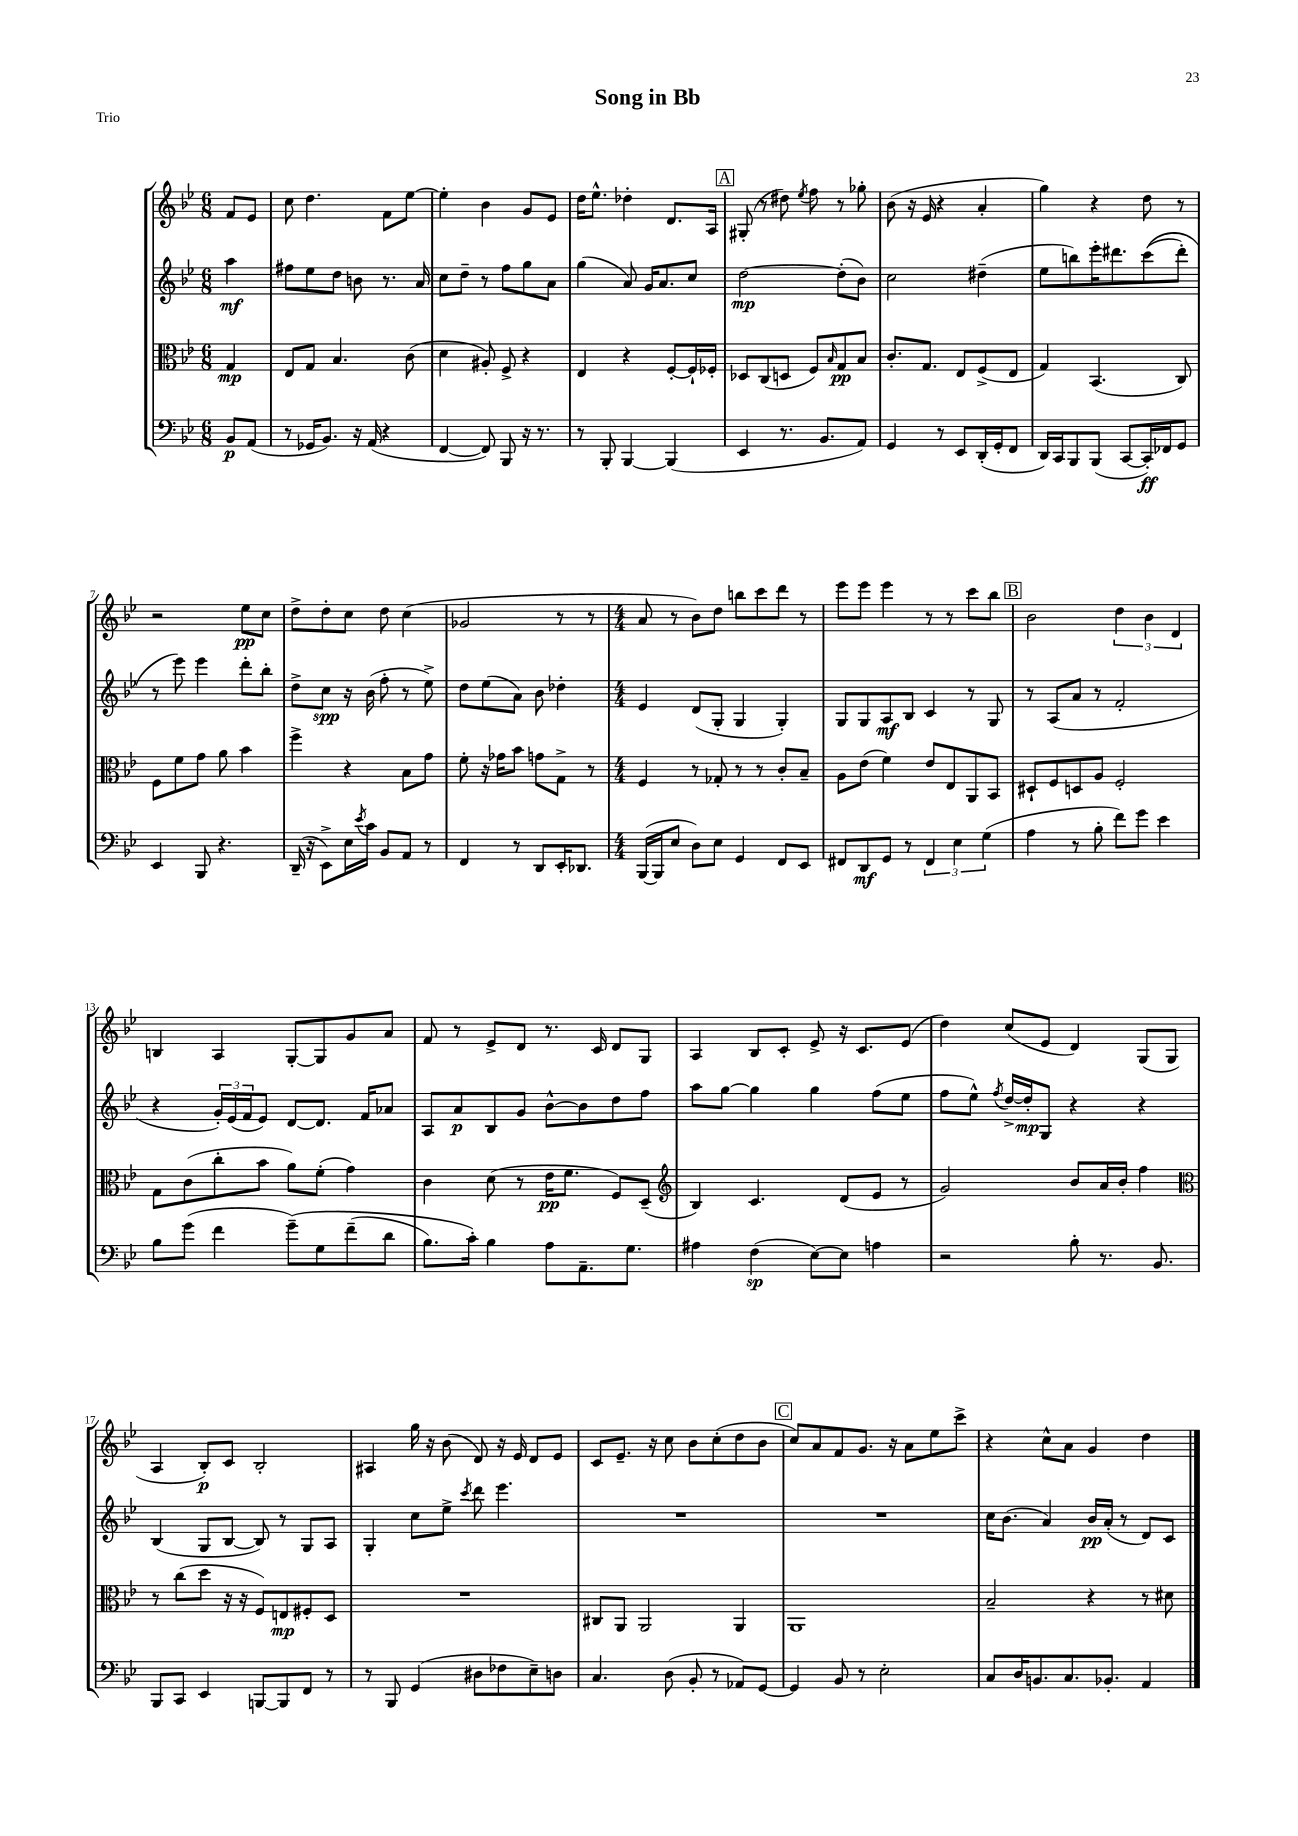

**kern	**kern	**kern	**kern
*staff4	*staff3	*staff2	*staff1
*clefF4	*clefC3	*clefG2	*clefG2
*k[b-e-]	*k[b-e-]	*k[b-e-]	*k[b-e-]
*M6/8	*M6/8	*M6/8	*M6/8
8BB-	4G	4aa	8f
(8AA	.	.	8e-
=	=	=	=
8r	8E-	8ff#	8cc
16GG-	8G	8ee-	4.dd
8.BB-)	.	.	.
.	4.B-	8dd	.
16r	.	8b	.
(16AA	.	.	.
4r	.	8.r	8f
.	(8c	.	[8ee-
.	.	16a	.
=	=	=	=
[4FF	4d	8cc	4ee-']
.	.	8dd~	.
8FF])	8A#')	8r	4b-
8BBB-	8F^	8ff	.
16r	4r	8gg	8g
8.r	.	.	.
.	.	8a	8e-
=	=	=	=
8r	4E-	(4gg	16dd
.	.	.	8.ee-^^
8BBB-'	.	.	.
[4BBB-	4r	8a)	4dd-'
.	.	16g	.
.	.	8.a	.
(4BBB-]	[8F'	.	8.d
.	16F`]	8cc	.
.	16F-'	.	16A
=	=	=	=
4EE-	8D-	[2dd	(8G#'
.	(8C	.	8r
8.r	8D	.	8dd#)
.	.	.	8qee-
.	8F)	.	8ff
8.BB-	.	.	.
.	16qqB-	.	.
.	8G	(8dd']	8r
8AA)	8B-	8b-)	8gg-'
=	=	=	=
4GG	8.c'	2cc	(8b-
.	.	.	16r
.	8.G	.	16e-
8r	.	.	4r
8EE-	8E-	.	.
(16DD'	(8F^	(4dd#~	4a'
16GG'	.	.	.
8FF	8E-	.	.
=	=	=	=
16DD)	4G)	8ee-	4gg)
16CC	.	.	.
8BBB-	.	8bb)	.
(8BBB-	(4.BB-	16eee-'	4r
.	.	8.ddd#	.
[8CC	.	.	.
16CC'])	.	&((8ccc	8dd
16FF-	.	.	.
8GG	8C)	8ddd#')	8r
=	=	=	=
4EE-	8F	8r	2r
.	8f	8eee-&)	.
8BBB-	8g	4eee-	.
4.r	8a	.	.
.	4b-	8ddd'	8ee-
.	.	8bb-'	8cc
=	=	=	=
(16DD~	4ff^	8dd^	8dd^
16r	.	.	.
8EE-^)	.	8cc	8dd'
16E-	4r	16r	8cc
8qe-	.	.	.
16c	.	(16b-	.
8BB-	.	8ff'	8dd
8AA	8B-	8r	(4cc
8r	8g	8ee-^)	.
=	=	=	=
4FF	8f'	8dd	2g-
.	16r	(8ee-	.
.	16g-	.	.
8r	8b-	8a)	.
8DD	8g	8b-	.
16EE-'	8G^	4dd-'	8r
8.DD-	.	.	.
.	8r	.	8r
=	=	=	=
*M4/4	*M4/4	*M4/4	*M4/4
([16BBB-	4F	4e-	8a
16BBB-]	.	.	.
8E-	.	.	8r
8D)	8r	(8d	8b-)
8E-	8G-'	8G'	8dd
4GG	8r	4G	8bb
.	8r	.	8ccc
8FF	8c'	4G')	8ddd
8EE-	8B-~	.	8r
=	=	=	=
8FF#	8A	8G	8eee-
8DD	(8e-	8G	8eee-
8GG	4f)	8A	4eee-
8r	.	8B-	.
6FF#	8e-	4c	8r
.	8E-	.	8r
6E-	.	.	.
.	8AA	8r	8ccc
(6G	.	.	.
.	8BB-	8G	8bb-
=	=	=	=
4A	8D#`	8r	2b-
.	8F	(8A	.
8r	8D	8a	.
8B-'	8A	8r	.
8f)	2F'	2f'	6dd
8g	.	.	.
.	.	.	6b-
4e-	.	.	.
.	.	.	6d
=	=	=	=
8B-	8G	4r	4B
(8g	(8c	.	.
4f	8cc'	24g')	4A
.	.	(24e-	.
.	.	24f	.
.	8b-	8e-)	.
&(8g~)	8a)	[8d	[8G'
8G	(8f'	8.d]	8G]
(8f~	4g)	.	8g
.	.	16f	.
8d	.	8a-	8a
=	=	=	=
8.B-)	4c	8A	8f
.	.	8a	8r
16c'&)	.	.	.
4B-	(8d	8B-	8e-^
.	8r	8g	8d
8A	16e-	[8b-^^	8.r
.	8.f	.	.
8.AA~	.	8b-]	.
.	.	.	16c
.	8F)	8dd	8d
8.G	.	.	.
.	(8D~	8ff	8G
=	=	=	=
*	*clefG2	*	*
4A#	4B-)	8aa	4A
.	.	[8gg	.
(4F	4.c	4gg]	8B-
.	.	.	8c'
[8E-)	.	4gg	8e-^
8E-]	(8d	.	16r
.	.	.	8.c
4A	8e-	(8ff	.
.	8r	8ee-	(8e-
=	=	=	=
2r	2g)	8ff	4dd)
.	.	8ee-^^)	.
.	.	8qff	.
.	.	[16dd^	(8cc
.	.	16dd']	.
.	.	8G	8e-
8B-'	8b-	4r	4d)
8.r	16a	.	.
.	16b-'	.	.
.	4ff	4r	(8G
8.BB-	.	.	.
.	.	.	8G
=	=	=	=
*	*clefC3	*	*
8BBB-	8r	(4B-	4A
8CC	(8cc	.	.
4EE-	8dd	8G	8B-')
.	16r	[8B-	8c
.	16r	.	.
[8BBB	8F)	8B-])	2B-'
8BBB]	8E	8r	.
8FF	8F#'	8G	.
8r	8D	8A	.
=	=	=	=
8r	1r	4G'	4A#
8BBB-	.	.	.
(4GG	.	8cc	16gg
.	.	.	16r
.	.	8ee-^	(8b-
.	.	8qccc	.
8D#	.	8ddd	8d)
8F-	.	4.eee-	16r
.	.	.	16e-
8E-~)	.	.	8d
8D	.	.	8e-
=	=	=	=
4.C	8C#	1r	8c
.	8AA	.	8.e-~
.	2AA	.	.
.	.	.	16r
(8D	.	.	8cc
8BB-'	.	.	8b-
8r	.	.	(8cc'
8AA-)	4AA	.	8dd
[8GG	.	.	8b-
=	=	=	=
4GG]	1AA	1r	8cc)
.	.	.	8a
8BB-	.	.	8f
8r	.	.	8.g
2E-'	.	.	.
.	.	.	16r
.	.	.	8a
.	.	.	8ee-
.	.	.	8ccc^
=	=	=	=
8C	2B-~	16cc	4r
.	.	(8.b-	.
16D	.	.	.
8.BB	.	.	.
.	.	4a)	8cc^^
8.C	.	.	8a
.	4r	16b-	4g
8.BB-'	.	(16a'	.
.	.	8r	.
4AA	8r	8d)	4dd
.	8d#	8c	.
==	==	==	==
*-	*-	*-	*-
